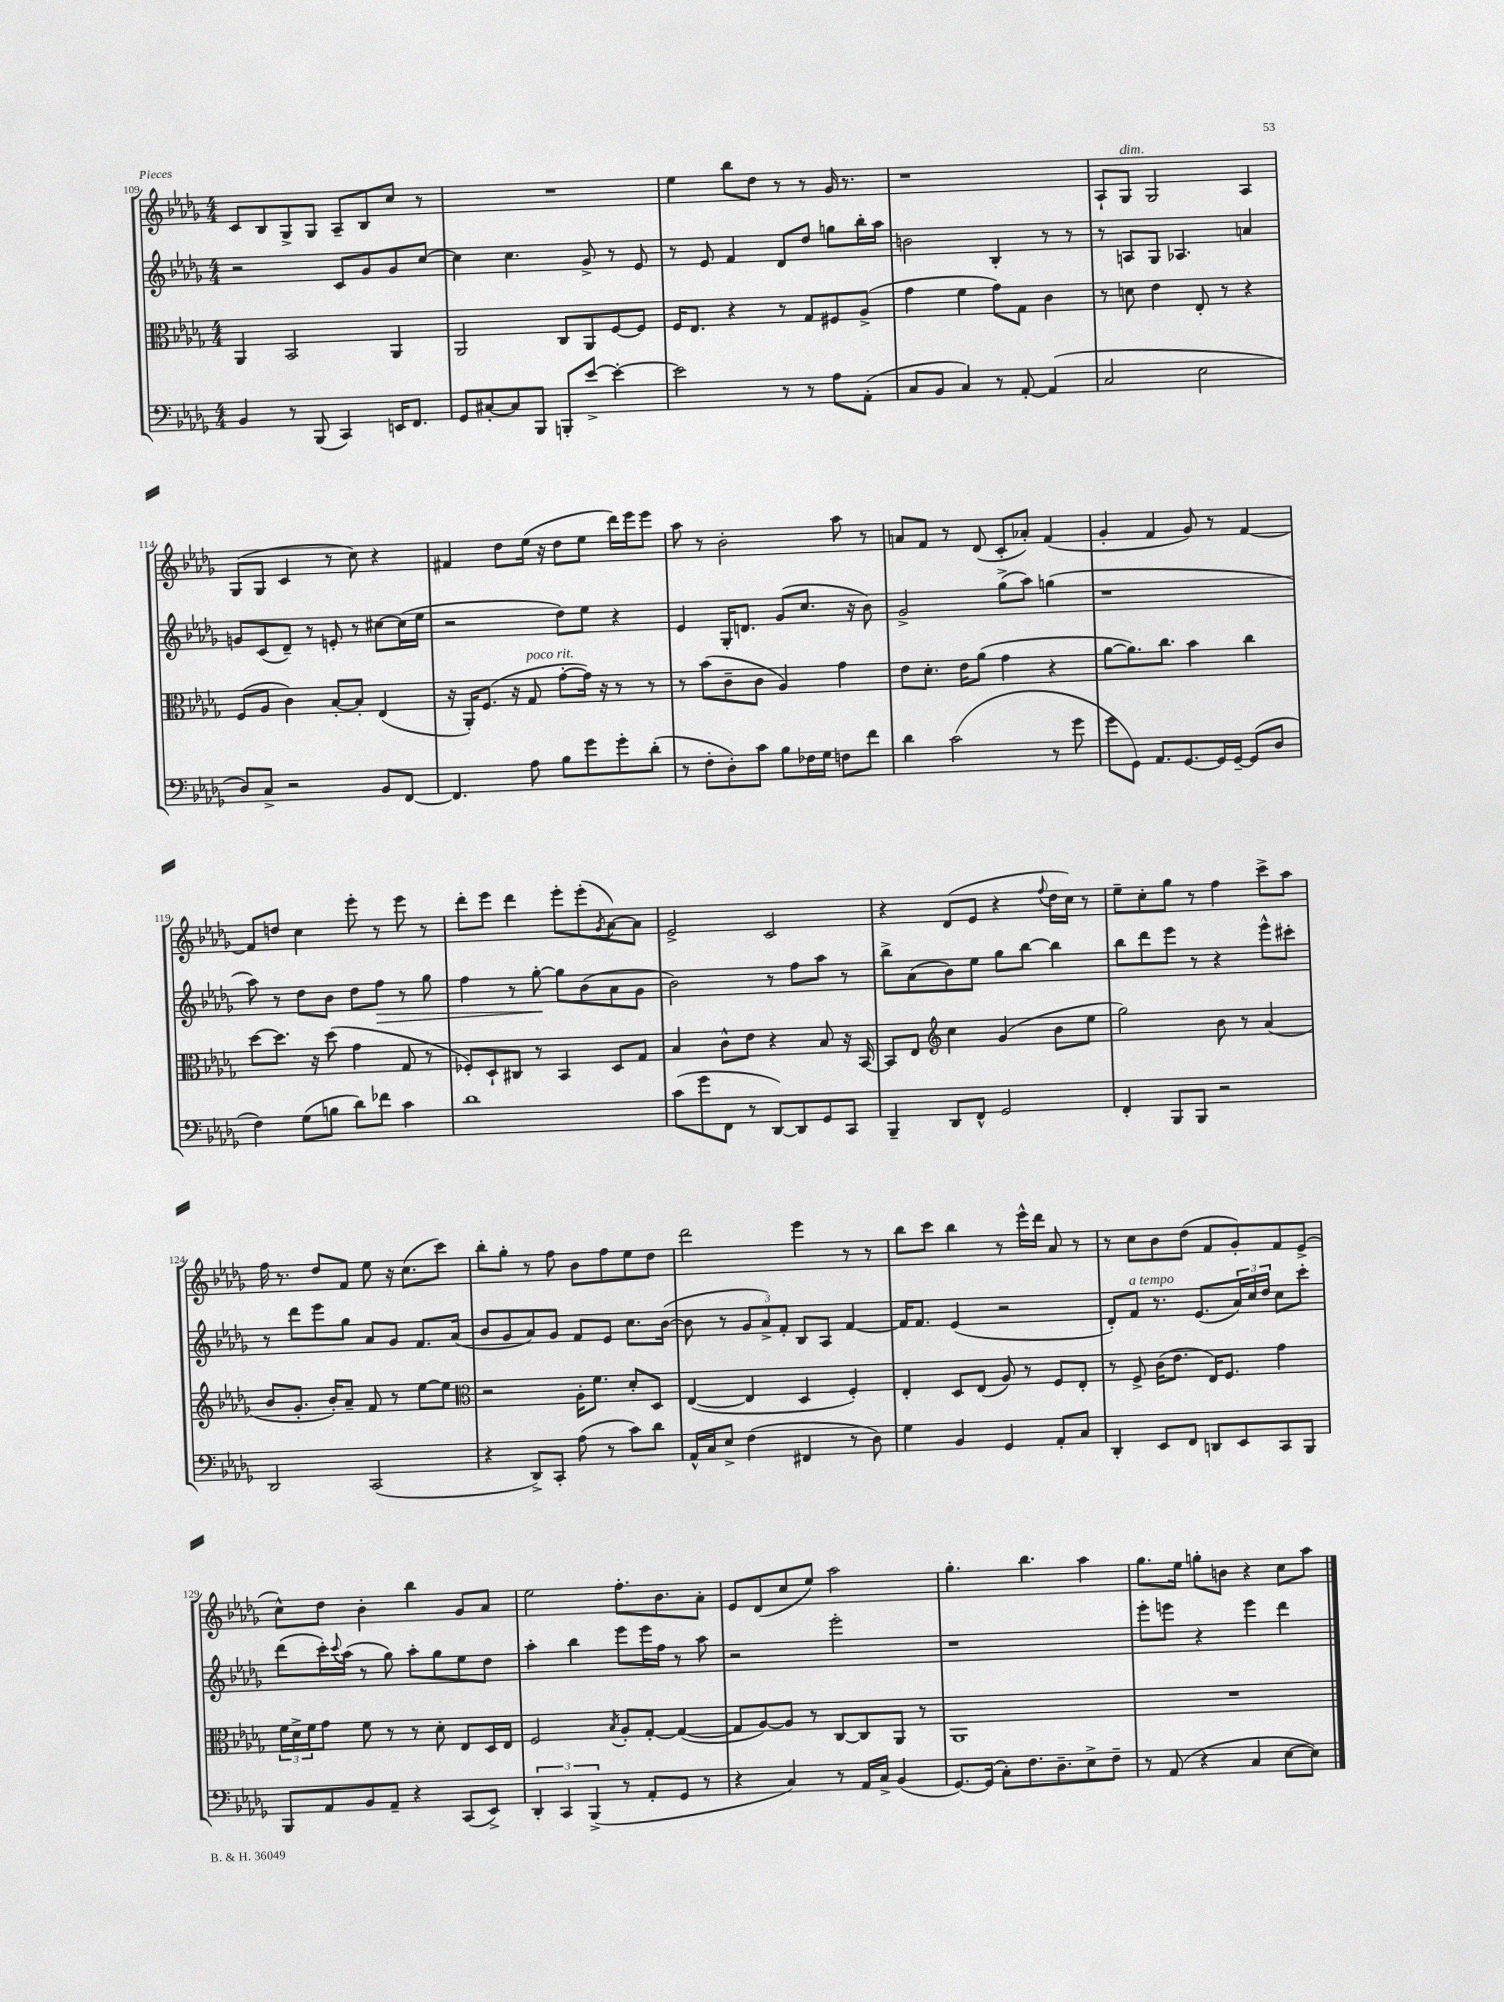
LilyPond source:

<<
\new StaffGroup <<
\new Staff = "s0" {
    \clef treble \key des \major \numericTimeSignature \time 4/4
    c'8 bes8 ges8-> ges8 aes8-- bes8 c''8 r8 |
    R1 |
    ees''4 bes''8 des''8 r8 r8 ges'16 r8. |
    r1 |
    aes8-! ges8^\markup { \italic "dim." } ges2 aes4 |
    ges8( ges8 c'4 r8 c''8) r4 |
    fis'4 des''8 ees''16( r16 des''8 ees''8 des'''16) ees'''16 ees'''8 |
    aes''8 r8 bes'2-. aes''8 r8 |
    a'8 f'8 r8 des'8( c'8-. aes'8-.) f'4( |
    ges'4-. f'4 ges'8) r8 f'4~ |
    f'8 d''8 c''4 ees'''8-. r8 ees'''8 r8 |
    des'''8-. ees'''8 des'''4 ees'''8-. ees'''8-.( \acciaccatura { ges'8 } aes'8~) aes'8 |
    ees'2-> c'2 |
    r4 des'8( ees'8 r4 \appoggiatura { f''8 } des''16 c''16) r8 |
    ees''8-- c''8-. ges''8 r8 f''4 c'''8-> aes''8 |
    f''16 r8. des''8 f'8 ees''8 r16 c''8.( c'''8) |
    bes''8-. ges''8-. r8 f''8 bes'8 f''8 ees''8 des''8 |
    des'''2 ees'''4 r8 r8 |
    bes''8 c'''8 bes''4 r8 ees'''16-^ des'''16 aes'8 r8 |
    r8 c''8 bes'8 des''8( f'8 ges'8-.) f'8 ees'8->( |
    c''8-^) des''8 bes'4-. bes''4 ges'8 aes'8 |
    ees''2 f''8.-. bes'8. aes'8-. |
    ees'8 des'8( c''8 ees''8) aes''2 |
    ges''4.-. bes''4. aes''4 |
    ges''8. ees''16 g''8-. b'8 r4 c''8 aes''8 \bar "|." |
}
\new Staff = "s1" {
    \clef treble \key des \major \numericTimeSignature \time 4/4
    r2 c'8 ges'8 ges'8 c''8~ |
    c''4 c''4. ges'8-> r8 ees'8 |
    r8 ees'8 f'4 des'8 des''8 g''8 bes''16-. aes''16 |
    b'2 bes4-. r8 r8 |
    r8 a8 ges8 aes4. a'4 |
    g'8 c'8( des'8--) r8 e'8-. r8 cis''8~ cis''16( ees''16 |
    r2 des''8) ees''8 r4 |
    ees'4 ges16-. d'8. ges'8( c''8. r16 bes'8) |
    ges'2-> ges''8->( aes''8) g''4( |
    r1 |
    aes''8) r8 des''8 bes'8 des''8 f''8\> r8 ges''8 |
    f''4 r8 ges''8~-.\! ges''8 bes'8( aes'8 ges'8 |
    bes'2) r8 f''8 aes''8 r8 |
    bes''8-> aes'8( bes'8) ees''8 ges''8 bes''8~ bes''4 |
    bes''8 des'''8 ees'''8 r8 r4 ees'''8-^ cis'''8-. |
    r8 des'''8 ees'''8 ges''8 aes'8 ges'8 f'8. aes'16( |
    bes'8 ges'8 aes'8) ges'8 f'8 ees'8 c''8. bes'16~( |
    bes'8 r8 \tuplet 3/2 { ges'8 aes'8->) f'8-. } bes8 aes8 f'4~ |
    f'16 f'8. ees'4( r2 |
    des'8-.) f'8^\markup { \italic "a tempo" } r8. ees'8.( \tuplet 3/2 { aes'16) c''16 des''16 } c''8 c'''8-. |
    des'''8( c'''16-.) \appoggiatura { c'''8 } aes''16( r8 ges''8) aes''8-. ges''8 ees''8 des''8 |
    aes''4-. bes''4 ees'''8 ees'''16 f''16 r8 aes''8 |
    r2 ees'''2-. |
    r1 |
    ees'''8-. e'''8 r4 e'''4 des'''4 \bar "|." |
}
\new Staff = "s2" {
    \clef alto \key des \major \numericTimeSignature \time 4/4
    aes,4 bes,2 aes,4 |
    aes,2 c8 aes,8 f8~ f8 |
    f16 ees8. r4 r8 ges8 fis8 aes8->( |
    ges'4 f'4 ges'8) ges8 c'4 |
    r8 d'8 ees'4 ees8-. r8 r4 |
    f8( aes8 c'4) bes8~-. bes8-. ees4( |
    r16 aes,16-.) f8.( r16 ges8^\markup { \italic "poco rit." } ges'8~-. ges'16) r16 r8 r8 |
    r8 bes'8( c'8-- c'8 aes4) ges'4 |
    ees'8 des'8.-. ees'16 aes'8( ges'4 r4 |
    aes'8~ aes'8.) c''8. bes'4 c''4 |
    des''8~ des''8. r16 des''8( ges'4 ges8 r8 |
    fes8-.) des8-! cis8 r8 bes,4 des8 ges8 |
    bes4 c'8-^ ees'8 r4 bes8 r16 bes,16~ |
    bes,8 ees8 \clef treble c''4 ges'4( bes'8 ees''8 |
    ges''2) bes'8 r8 aes'4( |
    bes'8 ges'8.-. bes'16-.) aes'8-- f'8 r8 ees''8~ ees''8 |
    \clef alto r2 aes16-. f'8. des'8-. des8 |
    ees4~( ees4 des4 f4-.) |
    ees4-. des8 ees8( aes8) r8 f8 ees8-. |
    r8 f8-> c'16( ees'8. ees16) f8. ges'4 |
    \tuplet 3/2 { f'16 des'16-> f'16 } ges'8 f'8 r8 r8 des'8-. ees8 des16 ees16 |
    f2 \acciaccatura { bes8 } aes8-. ges8~-. ges4~( |
    ges8 aes8~) aes8 r8 c8~ c8 aes,8 r8 |
    aes,1 |
    R1 \bar "|." |
}
\new Staff = "s3" {
    \clef bass \key des \major \numericTimeSignature \time 4/4
    bes,4 r8 bes,,8( c,4) e,16 f,8. |
    ges,8 cis8~-. cis8 bes,,8 b,,8-. ees'8~-> ees'4~-. |
    ees'2 r8 r8 aes8 aes,8-.( |
    c8 bes,8 c4) r8 aes,8~-. aes,4( |
    c2 ees2 |
    des8) c8-> r2 bes,8 f,8~ |
    f,4. aes8 bes8 ges'8 ges'8-. des'8-.( |
    r8 f8-. des8-.) c'8 bes8 fes16 ges16 f8 f'8 |
    des'4 c'2( r8 ges'8 |
    ges'8 ges,8) aes,8. ges,8.~ ges,16 ges,16~-- ges,8( des8 |
    f4) ges8( b8 des'8) fes'8 c'4 |
    des'1 |
    c'8( ges'8 f,8 r8 des,8~) des,8 ges,8 c,8 |
    bes,,4-- des,8 f,8-^ ges,2 |
    f,4-. bes,,8 bes,,8 r2 |
    des,2 c,2( |
    r4 des,8->) c,8-. aes8( r8 c'8) des'8 |
    aes,16-^ c16 ees8-> f4( fis,4 r8 des8) |
    ges4 bes,4 ges,4 aes,8-. c8 |
    des,4-. ees,8 f,8 d,8 ees,8 c,8 bes,,8 |
    bes,,8 aes,8 bes,8 aes,8-- r4 c,8( ees,8->) |
    \tuplet 3/2 { des,4-. c,4 bes,,4->( } r8 aes,8-. ges,8 r8 |
    r4 c4) r8 aes,16 c16-> bes,4( |
    ges,8.~) ges,16( c8-.) f8. des8.-- ees8-> f8-- |
    r8 aes,8( r4 c4 ees8~ ees8) \bar "|." |
}
>>
>>
\layout { \context { \Score currentBarNumber = #109 } }
